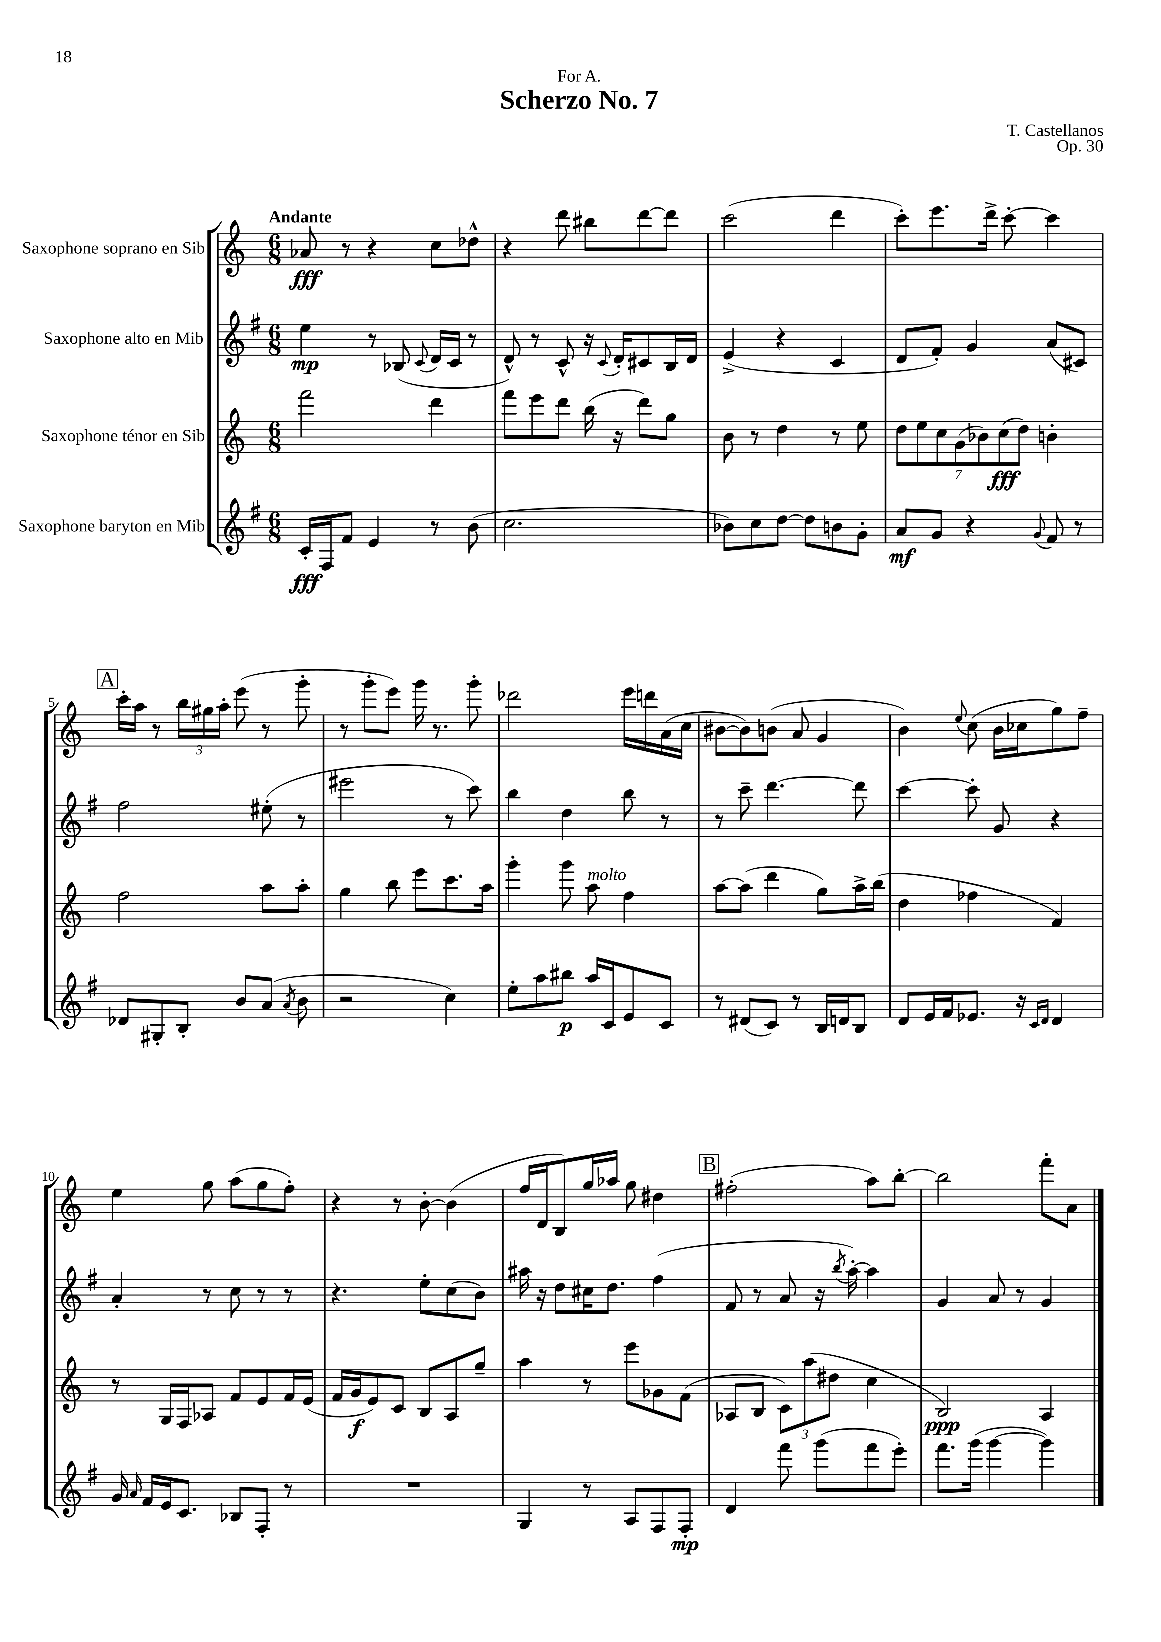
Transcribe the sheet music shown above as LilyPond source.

\header { title = "Scherzo No. 7" composer = "T. Castellanos" dedication = "For A." opus = "Op. 30" }
<<
\new StaffGroup <<
\new Staff = "s0" \with { instrumentName = "Saxophone soprano en Sib" } {
    \clef treble \key c \major \numericTimeSignature \time 6/8 \tempo "Andante"
    \autoBeamOff aes'8\fff r8 r4 c''8[ des''8]-^ |
    r4 d'''8 bis''8[ d'''8~ d'''8] |
    c'''2( d'''4 |
    c'''8[-.) e'''8. d'''16]-> c'''8~-. c'''4 |
    \mark \markup { \box "A" } c'''16[-. a''16] r8 \tuplet 3/2 { b''16[ gis''16 a''16]-. } e'''8( r8 g'''8-. |
    r8 g'''8[-. e'''8]) g'''16 r8. g'''8-. |
    des'''2 e'''16[ d'''16 a'16( c''16] |
    bis'8[~ bis'8) b'8]( a'8 g'4 |
    b'4) \appoggiatura { e''8 } c''8( b'16[ ces''16 g''8) f''8]-- |
    e''4 g''8 a''8[( g''8 f''8]-.) |
    r4 r8 b'8~-. b'4( |
    f''16[ d'16 b8) g''16 aes''16] g''8 dis''4 |
    \mark \markup { \box "B" } fis''2-.( a''8[) b''8]~-. |
    b''2 f'''8[-. a'8] \bar "|." |
}
\new Staff = "s1" \with { instrumentName = "Saxophone alto en Mib" } {
    \clef treble \key g \major \numericTimeSignature \time 6/8
    \autoBeamOff e''4\mp r8 bes8( \appoggiatura { c'8 } d'16[ c'16] r8 |
    d'8-^) r8 c'8-^ r16 \appoggiatura { c'8 } d'16[-. cis'8 b16 d'16] |
    e'4->( r4 c'4 |
    d'8[ fis'8]-.) g'4 a'8[( cis'8]) |
    \mark \markup { \box "A" } fis''2 eis''8-.( r8 |
    eis'''2 r8 c'''8) |
    b''4 d''4 b''8 r8 |
    r8 c'''8-- d'''4.~ d'''8 |
    c'''4~ c'''8-. g'8 r4 |
    a'4-. r8 c''8 r8 r8 |
    r4. e''8[-. c''8( b'8]) |
    ais''16 r16 d''8[ cis''16 d''8.] fis''4( |
    \mark \markup { \box "B" } fis'8 r8 a'8 r16 \acciaccatura { b''8 } a''16~-.) a''4 |
    g'4 a'8 r8 g'4 \bar "|." |
}
\new Staff = "s2" \with { instrumentName = "Saxophone ténor en Sib" } {
    \clef treble \key c \major \numericTimeSignature \time 6/8
    \autoBeamOff f'''2 d'''4 |
    f'''8[ e'''8 d'''8] b''16( r16 d'''8[) g''8] |
    b'8 r8 d''4 r8 e''8 |
    \tuplet 7/4 { d''8[ e''8 c''8 g'8( bes'8) c''8\fff( d''8]) } b'4-. |
    \mark \markup { \box "A" } f''2 a''8[ a''8]-. |
    g''4 b''8 e'''8[ c'''8. a''16] |
    g'''4-. g'''8 a''8^\markup { \italic "molto" } f''4 |
    a''8[~ a''8]( d'''4 g''8[) a''16-> b''16]( |
    d''4 fes''4 f'4) |
    r8 g16[ f16 aes8] f'8[ e'8 f'16 e'16]( |
    f'16[ g'16\f e'8) c'8] b8[ a8 g''8]-- |
    a''4 r8 e'''8[ ges'8 f'8]( |
    \mark \markup { \box "B" } aes8[ b8] \tuplet 3/2 { c'8[) a''8( dis''8] } c''4 |
    b2\ppp) a4 \bar "|." |
}
\new Staff = "s3" \with { instrumentName = "Saxophone baryton en Mib" } {
    \clef treble \key g \major \numericTimeSignature \time 6/8
    \autoBeamOff c'16[-.\fff fis16 fis'8] e'4 r8 b'8( |
    c''2. |
    bes'8[) c''8 d''8]~ d''8[ b'8 g'8]-. |
    a'8[\mf g'8] r4 \appoggiatura { g'8 } fis'8 r8 |
    \mark \markup { \box "A" } des'8[ gis8-. b8]-. b'8[ a'8]( \acciaccatura { a'8 } b'8 |
    r2 c''4) |
    e''8[-. a''8 bis''8]\p a''16[ c'16 e'8 c'8] |
    r8 dis'8[( c'8]) r8 b16[ d'16 b8] |
    d'8[ e'16 fis'16 ees'8.] r16 \grace { c'16[ d'16] } d'4 |
    g'16 \grace { a'16 } fis'16[ e'16 c'8.] bes8[ fis8]-. r8 |
    R2. |
    g4 r8 a8[ fis8 fis8]-.\mp |
    \mark \markup { \box "B" } d'4 fis'''8 g'''8[( fis'''8 e'''8]-.) |
    fis'''8.[ g'''16]( g'''4~ g'''4) \bar "|." |
}
>>
>>
